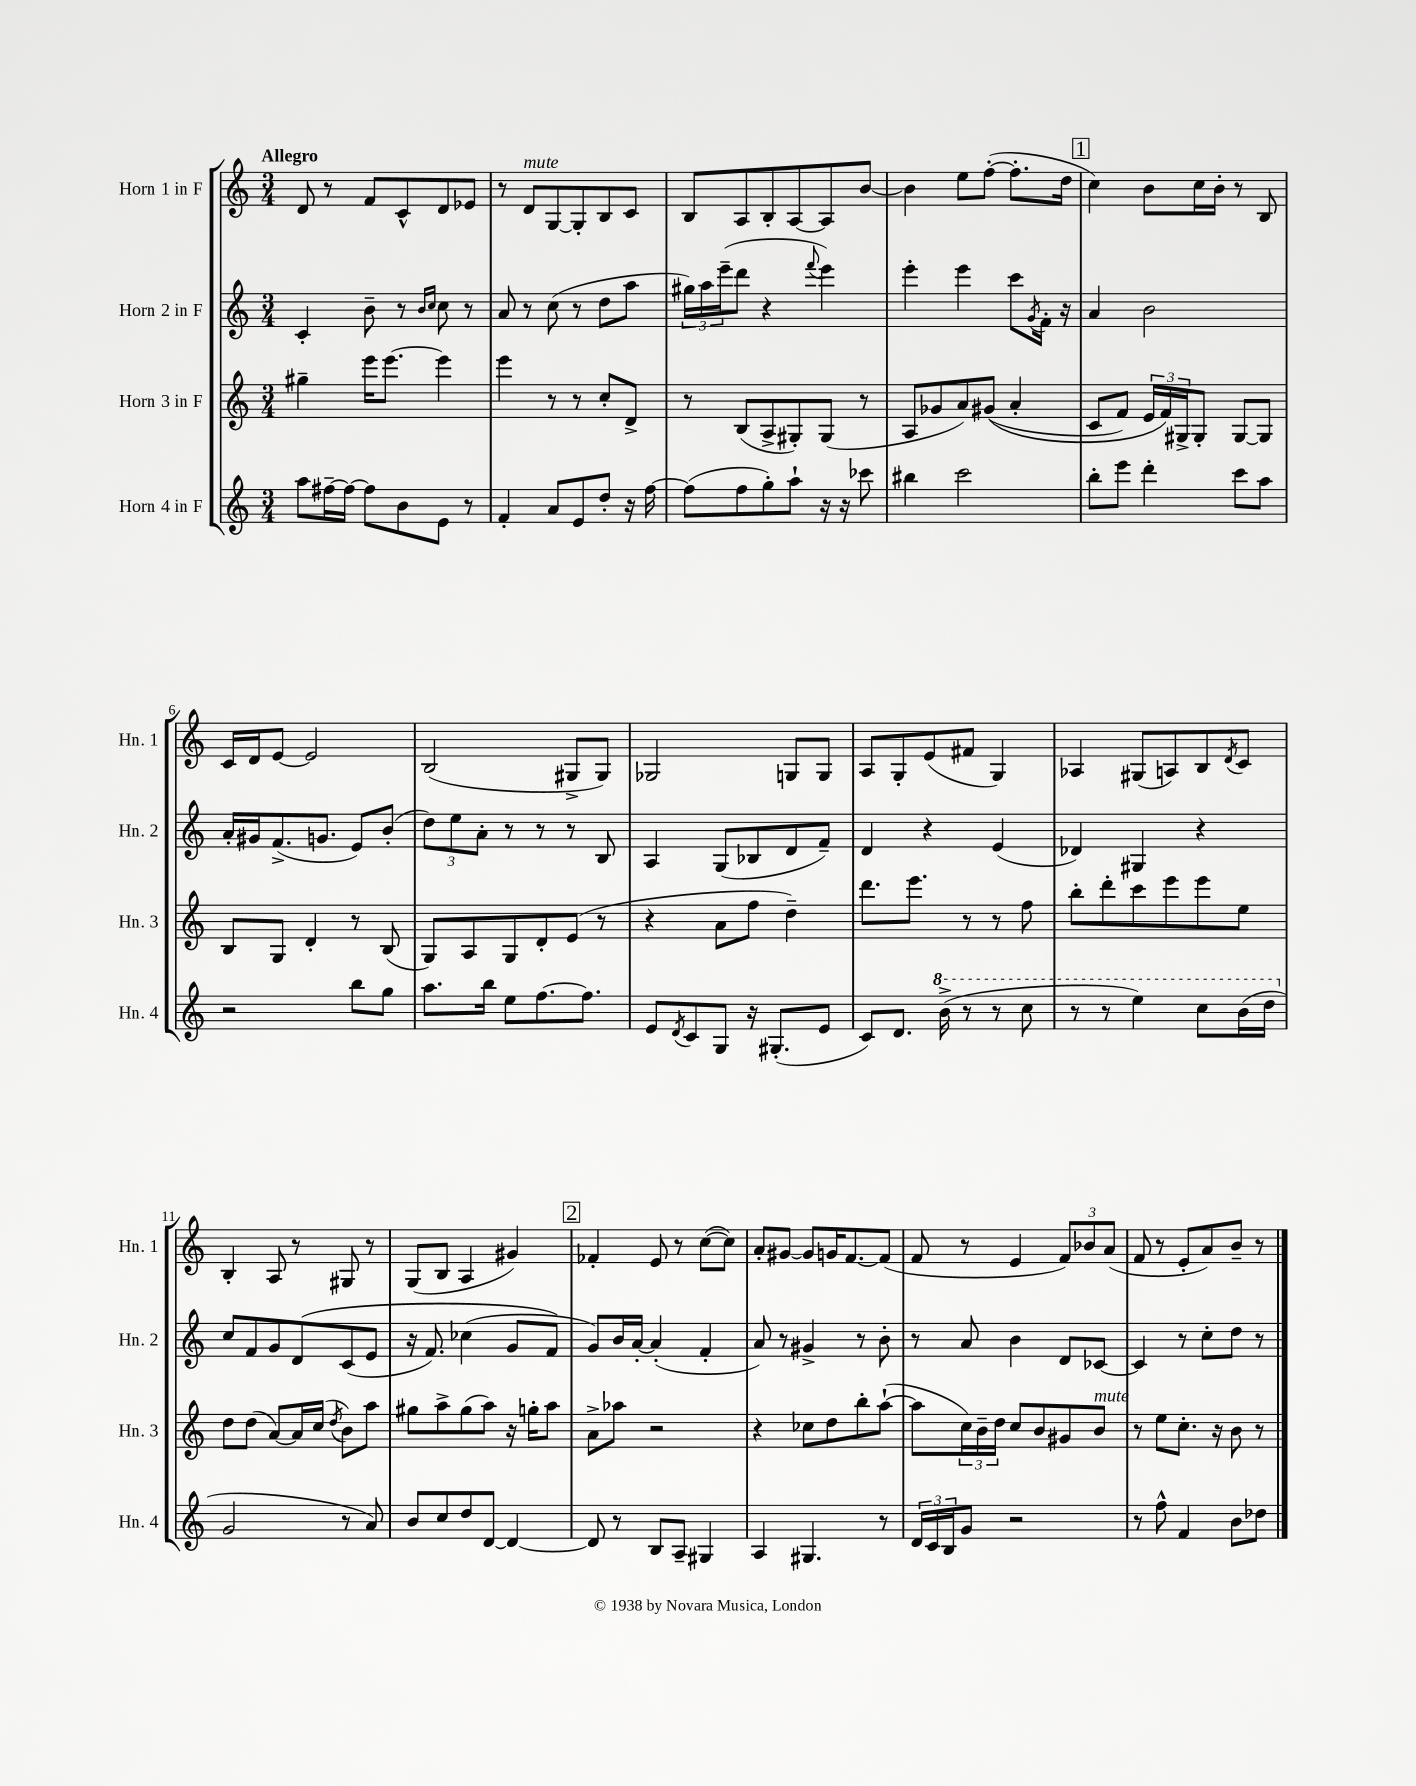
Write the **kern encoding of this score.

**kern	**kern	**kern	**kern
*staff4	*staff3	*staff2	*staff1
*clefG2	*clefG2	*clefG2	*clefG2
*k[]	*k[]	*k[]	*k[]
*M3/4	*M3/4	*M3/4	*M3/4
8aa\L	4gg#~\	4c'/	8d/
[16ff#~\L	.	.	8r
16ff#\_JJ	.	.	.
8ff#\]L	16eee\LK	8b~\	8f/L
.	[8.eee\J	.	.
8b\	.	8r	8c^^/
.	.	16qqb/LL	.
.	.	16qqcc/JJ	.
8e\J	4eee\]	8cc\	8d/
8r	.	8r	8e-/J
=	=	=	=
4f'/	4eee\	8a/	8r
.	.	8r	8d/L
8a/L	8r	(8cc\	[8G/
8e/	8r	8r	8G'/]
8dd'/J	8cc'/L	8dd\L	8B/
16r	8d^/J	8aa\J	8c/J
[16ff\	.	.	.
=	=	=	=
(8ff\]L	8r	24gg#\LL)	8B/L
.	.	24aa\	.
.	.	(24eee~\J	.
8ff\	(8B/L	8ddd\J	8A/
8gg'\)	8A^/	4r	8B'/
8aa`\J	8G#'/)	.	[8A/
.	.	8qqfff/	.
16r	(8G#/J	4eee\)	8A/]
16r	.	.	.
8ccc-\	8r	.	[8b/J
=	=	=	=
4bb#\	8A/L	4eee'\	4b\]
.	8g-/	.	.
2ccc\	8a/)	4eee\	8ee\L
.	&((8g#/J	.	([8ff'\J
.	4a'/	8ccc\L	8.ff'\]L
.	.	8qg/	.
.	.	16f'\Jk	.
.	.	16r	16dd\Jk
=	=	=	=
8bb'\L	8c/L	4a/	4cc\)
8eee\J	8f/J)	.	.
4ddd'\	24e/LL	2b\	8b\L
.	24f/&)	.	.
.	24G#^/J	.	.
.	8G#'/J	.	16cc\L
.	.	.	16b'\JJ
8ccc\L	[8G#/L	.	8r
8aa\J	8G#/]J	.	8B/
=	=	=	=
2r	8B/L	16a'/LL	16c/LL
.	.	16g#/J	16d/J
.	8G/J	(8.f^/	[8e/J
.	4d'/	.	2e/]
.	.	8.g/J	.
8bb\L	8r	8e/L)	.
8gg\J	(8B/	(8b'/J	.
=	=	=	=
8.aa\L	8G/L)	12dd\L)	(2B/
.	.	12ee\	.
.	8A/	.	.
.	.	12a'\J	.
16bb\Jk	.	.	.
8ee\L	8G/	8r	.
[8.ff\	8d'/	8r	.
.	(8e/J	8r	8G#^/L
8.ff\]J	.	.	.
.	8r	8B/	8G#/J)
=	=	=	=
8e/L	4r	4A/	2G-/
8qd/	.	.	.
8c/	.	.	.
8G/J	8a\L	(8G/L	.
16r	8ff\J	8B-/	.
(8.G#'/L	.	.	.
.	4dd~\)	8d/	8G/L
8e/J	.	8f~/J)	8G/J
=	=	=	=
8c/L)	8.ddd\L	4d/	8A/L
8.d/J	.	.	8G'/
.	8.eee\J	.	.
.	.	4r	(8e/
(16bb^\	.	.	.
8r	8r	.	8f#/J
8r	8r	(4e/	4G/)
8ccc\	8ff\	.	.
=	=	=	=
8r	8bb'\L	4d-/)	4A-/
8r	8ddd'\	.	.
4eee\)	8ccc\	4G#/	(8G#/L
.	8eee\	.	8A/)
8ccc\L	8eee\	4r	8B/
.	.	.	8qd/
(16bb\L	8ee\J	.	8c/J
16ddd\JJ	.	.	.
=	=	=	=
2g/	8dd\L	8cc/L	4B'/
.	(8dd\J	8f/	.
.	[8a/L)	8g/	8A/
.	16a/]L	&(8d/	8r
.	(16cc/JJ	.	.
.	8qdd/	.	.
8r	8b\L)	(8c/	8G#/
8a/)	8aa\J	8e/J	8r
=	=	=	=
8b/L	8gg#\L	16r	(8G/L
.	.	8.f/)	.
8cc/	8aa^\	.	8B/J
8dd/	(8gg#\	(4cc-\	4A/
[8d/J	8aa\J)	.	.
4d/_	16r	8g/L	4g#/)
.	16gg'\LK	.	.
.	8aa\J	8f/J&)	.
=	=	=	=
8d/]	8a^\L	8g/L)	4f-'/
8r	8aa-\J	16b/L	.
.	.	[16a'/JJ	.
8B/L	2r	(4a'/]	8e/
8A~/J	.	.	8r
4G#/	.	4f'/	([8cc\L
.	.	.	8cc\]J)
=	=	=	=
4A/	4r	8a/)	8a'/L
.	.	8r	[8g#/J
4.G#/	8cc-\L	4g#^/	8g#/]L
.	8dd\	.	16g/K
.	.	.	[8.f/
.	8bb'\	8r	.
8r	([8aa`\J	8b'\	(8f/]J
=	=	=	=
24d/LL	8aa\]L	8r	8f/
24c/	.	.	.
24B/J	.	.	.
8g/J	24cc\L)	8a/	8r
.	24b~\	.	.
.	24dd\JJ	.	.
2r	8cc/L	4b\	4e/
.	8b/	.	.
.	8g#/	8d/L	12f/L)
.	.	.	12b-/
.	8b/J	[8c-/J	.
.	.	.	(12a/J
=	=	=	=
8r	8r	4c-/]	8f/
8ff^^\	8ee\L	.	8r
4f/	8.cc'\J	8r	8e'/L
.	.	8cc'\L	8a/)
.	16r	.	.
8b\L	8b\	8dd\J	8b~/J
8dd-\J	8r	8r	8r
==	==	==	==
*-	*-	*-	*-
